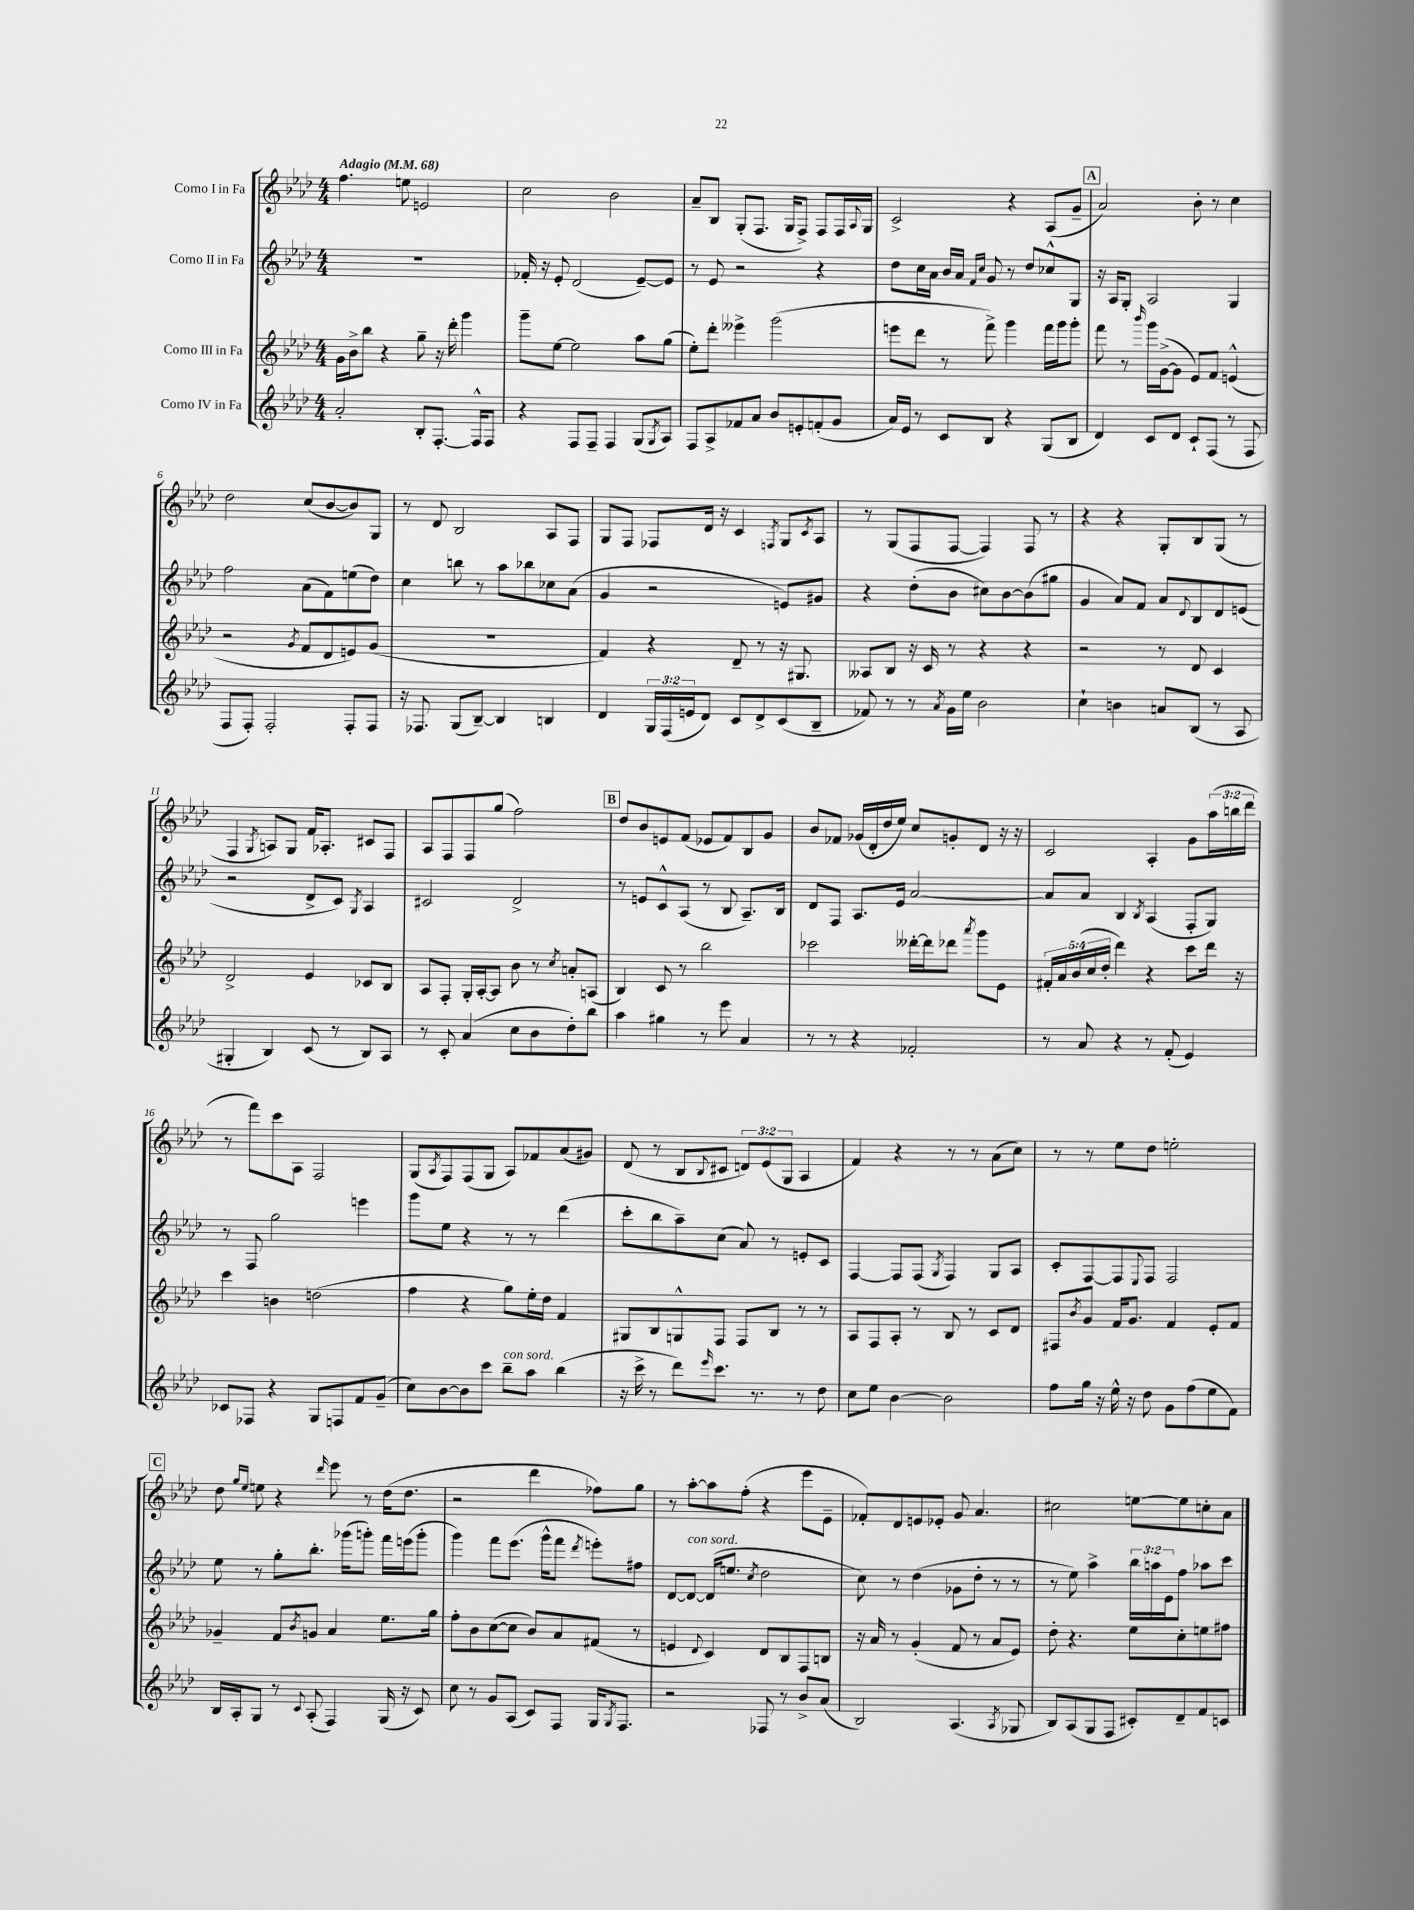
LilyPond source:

<<
\new StaffGroup <<
\new Staff = "s0" \with { instrumentName = "Corno I in Fa" } {
    \clef treble \key aes \major \numericTimeSignature \time 4/4 \override Staff.TupletNumber.text = #tuplet-number::calc-fraction-text \tempo "Adagio" 4 = 68
    f''4. e''8 e'2 |
    c''2 bes'2 |
    aes'8-- bes8 g8-.( f8. g16 f8->) f8 f16 \appoggiatura { aes8 } g16 |
    c'2-> r4 aes8( g'8-- |
    \mark \markup { \box "A" } aes'2) bes'8-. r8 c''4 |
    des''2 c''8( bes'8~ bes'8) g8 |
    r8 des'8 bes2 aes8 f8 |
    g8 f8 fes8 des'16 r16 c'4 \acciaccatura { f8 } g8 \acciaccatura { c'8 } aes8 |
    r8 g8( f8 f8~ f4) f8 r8 |
    r4 r4 g8-. bes8 g8( r8 |
    f4 \acciaccatura { g8 } a8) g8 f'16 aes8.-. cis'8 f8 |
    aes8 f8 f8 g''8( f''2) |
    \mark \markup { \box "B" } des''8 bes'8 e'8 f'8( ees'8 f'8) bes8 g'8 |
    bes'8 fes'8 ges'16( des'16-. des''16 ees''16) c''8 g'8-. des'8 r16 r16 |
    c'2 aes4-. g'8 \tuplet 3/2 { aes''16( b''16 des'''16 } |
    r8 f'''8) c'''8 aes8 f2 |
    g8( \acciaccatura { aes8 } f8) f8( g8 aes8) fes'8 aes'8( gis'8) |
    des'8( r8 bes8 \appoggiatura { bes8 } cis'8 \tuplet 3/2 { d'8) ees'8( g8 } aes4 |
    f'4) r4 r8 r8 aes'8( c''8) |
    r8 r8 ees''8 des''8 e''2-. |
    \mark \markup { \box "C" } des''8 \grace { g''16 ees''16 } e''8 r4 \grace { des'''16 } ees'''8 r8 des''16( des''8. |
    r2 des'''4 fes''8) g''8 |
    r8 aes''8~-. aes''8 f''8-.( r4 ees'''8 ees'8-- |
    fes'8-.) des'8 e'8 ees'8-. g'8 aes'4. |
    cis''2 e''8~ e''8 c''8-. aes'8 \bar "|." |
}
\new Staff = "s1" \with { instrumentName = "Corno II in Fa" } {
    \clef treble \key aes \major \numericTimeSignature \time 4/4 \override Staff.TupletNumber.text = #tuplet-number::calc-fraction-text
    R1 |
    fes'16-. r16 ees'8-. des'2( ees'8~--) ees'8 |
    r8 ees'8 r2 r4 |
    des''8 c''16 aes'16 bes'16 aes'16 \grace { f'16 c''16 } g'8 r8 des''8 ces''8-^ g8 |
    \mark \markup { \box "A" } r16 aes16 g8-. aes2 g4 |
    f''2 aes'8( f'8) e''8( des''8) |
    c''4 b''8 r8 aes''8 bes''8 ces''8 aes'8( |
    g'4 r2 e'8) gis'8 |
    r4 des''8-.( bes'8 cis''8) bes'8~ bes'8( gis''8 |
    g'4 aes'8) f'8 aes'8 \appoggiatura { des'8 } bes8 des'8 e'8( |
    r2 des'8-> c'8) \acciaccatura { g8 } aes4 |
    cis'2 des'2-> |
    \mark \markup { \box "B" } r8 e'8 c'8-^ aes8( r8 bes8 aes8.--) bes16 |
    des'8 f8 aes8. ees'16 aes'2~ |
    aes'8 aes'8 bes4 \acciaccatura { bes8 } aes4( f8-. g8) |
    r8 f8 g''2 e'''4 |
    g'''8 ees''8 r4 r8 r8 des'''4( |
    c'''8-. bes''8 aes''8--) c''8( aes'8) r8 e'8-. c'8 |
    f4~ f8 f8( \acciaccatura { g8 } f4) g8 aes8 |
    c'8-. f8~ f8 \appoggiatura { ees8 } f8 f2 |
    \mark \markup { \box "C" } ees''8 r8 g''8-. bes''8.-. ges'''16( g'''8-.) f'''16 e'''16( g'''8-. |
    g'''4) f'''8 ees'''8.( g'''16-^ f'''8 \acciaccatura { des'''8 } e'''8-.) fis''8 |
    des'8~ des'8~^\markup { \italic "con sord." } des'16( e''8. \acciaccatura { c''8 } des''2 |
    c''8) r8 des''4( ges'8 des''8-. r8 r8 |
    r8 ees''8) aes''4-> \tuplet 3/2 { bes''16 a''16 ees'16 } f''8 aes''8 c'''8 \bar "|." |
}
\new Staff = "s2" \with { instrumentName = "Corno III in Fa" } {
    \clef treble \key aes \major \numericTimeSignature \time 4/4 \override Staff.TupletNumber.text = #tuplet-number::calc-fraction-text
    g'16 bes'16-> bes''8 r4 g''8-- r16 des'''16-. g'''4 |
    g'''8-- ees''8~ ees''2 aes''8 g''8( |
    ees''8-.) des'''8-. eeses'''4-> g'''2( |
    e'''8 des'''8 r8 f'''8->) g'''4 f'''16 g'''16 g'''8-. |
    \mark \markup { \box "A" } f'''8 r8 \grace { bes'''16 } g'''16 g'16~->( g'8 ees'8) f'8 e'4-^( |
    r2 \acciaccatura { g'8 } f'8 des'8 e'8) g'8( |
    R1 |
    f'4) r4 des'8-- r8 r16 gis8. |
    aeses8 bes8 r16 c'16 r8 r4 r4 |
    r2 r8 des'8 c'4 |
    des'2-> ees'4 ces'8 bes8 |
    aes8 f8-. g16-. aes16~-. aes8 bes'8 r8 \acciaccatura { c''8 } a'8-. a8( |
    \mark \markup { \box "B" } bes4) c'8 r8 bes''2 |
    ces'''2 deses'''16~-. deses'''16 des'''8 \acciaccatura { aes'''8 } g'''8 ees'8 |
    \tuplet 5/4 { fis'16-. aes'16 bes'16( c''16 des''16-. } des'''4) r4 c'''8 des'''16 r16 |
    c'''4 b'4 d''2( |
    f''4 r4 g''8) ees''16-. des''16 f'4 |
    gis8 bes8 g8-^ f8 f8 bes8 r8 r8 |
    aes8 f8 aes8-. r8 bes8 r8 c'8 des'8 |
    fis8 \acciaccatura { bes'8 } g'8 f'16 g'8. f'4 ees'8-. f'8 |
    \mark \markup { \box "C" } ges'4-- f'8 \acciaccatura { bes'8 } g'8 aes'4 ees''8. g''16 |
    f''8-. bes'8 c''8~( c''8 bes'8) aes'8 fis'8( r8 |
    e'4 \appoggiatura { des'8 } c'4) des'8 bes8 f8 b8 |
    r16 aes'16 r8 g'4-.( f'8 r8 aes'8 ees'8) |
    des''8-. r4. ees''8 c''8-. e''8 fis''8 \bar "|." |
}
\new Staff = "s3" \with { instrumentName = "Corno IV in Fa" } {
    \clef treble \key aes \major \numericTimeSignature \time 4/4 \override Staff.TupletNumber.text = #tuplet-number::calc-fraction-text
    aes'2-. bes8-. f8.~-. f16-^ f8 |
    r4 f8 f8-- f4 g8( \acciaccatura { g8 } aes8) |
    f8 aes8-> fes'8 aes'8 bes'8 e'8-. f'8-.( g'8 |
    aes'16) ees'16 r8 c'8 bes8 r4 g8( bes8 |
    \mark \markup { \box "A" } des'4) c'8 des'8 c'8-! f8( r8 f8 |
    f8 f8-.) f2-. f8-. f8 |
    r16 fes8. g8( bes8~--) bes4 b4 |
    des'4 \tuplet 3/2 { g16 f16( e'16 } des'8) c'8 des'8-> c'8( bes8-- |
    fes'8) r8 r8 \acciaccatura { aes'8 } g'16 ees''16 bes'2 |
    c''4-! b'4 a'8 bes8( r8 aes8 |
    gis4-. bes4) c'8( r8 bes8) aes8 |
    r8 c'8-. aes'4( c''8 bes'8 des''8-.) bes''8 |
    \mark \markup { \box "B" } aes''4 gis''4 r8 ees'''8 aes'4 |
    r8 r8 r4 fes'2-. |
    r8 aes'8 r4 r8 f'8-.( ees'4) |
    ces'8 fes8 r4 g8 f8 f'8 g'8--( |
    c''8) bes'8~ bes'8 c'''8 bes''8--^\markup { \italic "con sord." } aes''8 bes''4( |
    r16 c'''16-> r8 des'''8) \grace { ees'''16 } c'''8. r8. r8 des''8 |
    c''8 ees''8 bes'4~ bes'2 |
    f''8 g''16 r16 ees''16-^ r16 des''8 g'8 f''8( ees''8 f'8) |
    \mark \markup { \box "C" } bes16 aes16-. g8 r8 \appoggiatura { c'8 } aes8-.( f4) g16( r16 c'8) |
    c''8 r8 g'8 aes8( c'8) f8 g16 \acciaccatura { g8 } f8. |
    r2 fes8 r8 bes'8-> aes'8( |
    bes2) aes4.( \acciaccatura { aes8 } ges8 |
    bes8) aes8( g8 f8 cis'8-.) des'8-- f'8 c'8 \bar "|." |
}
>>
>>
